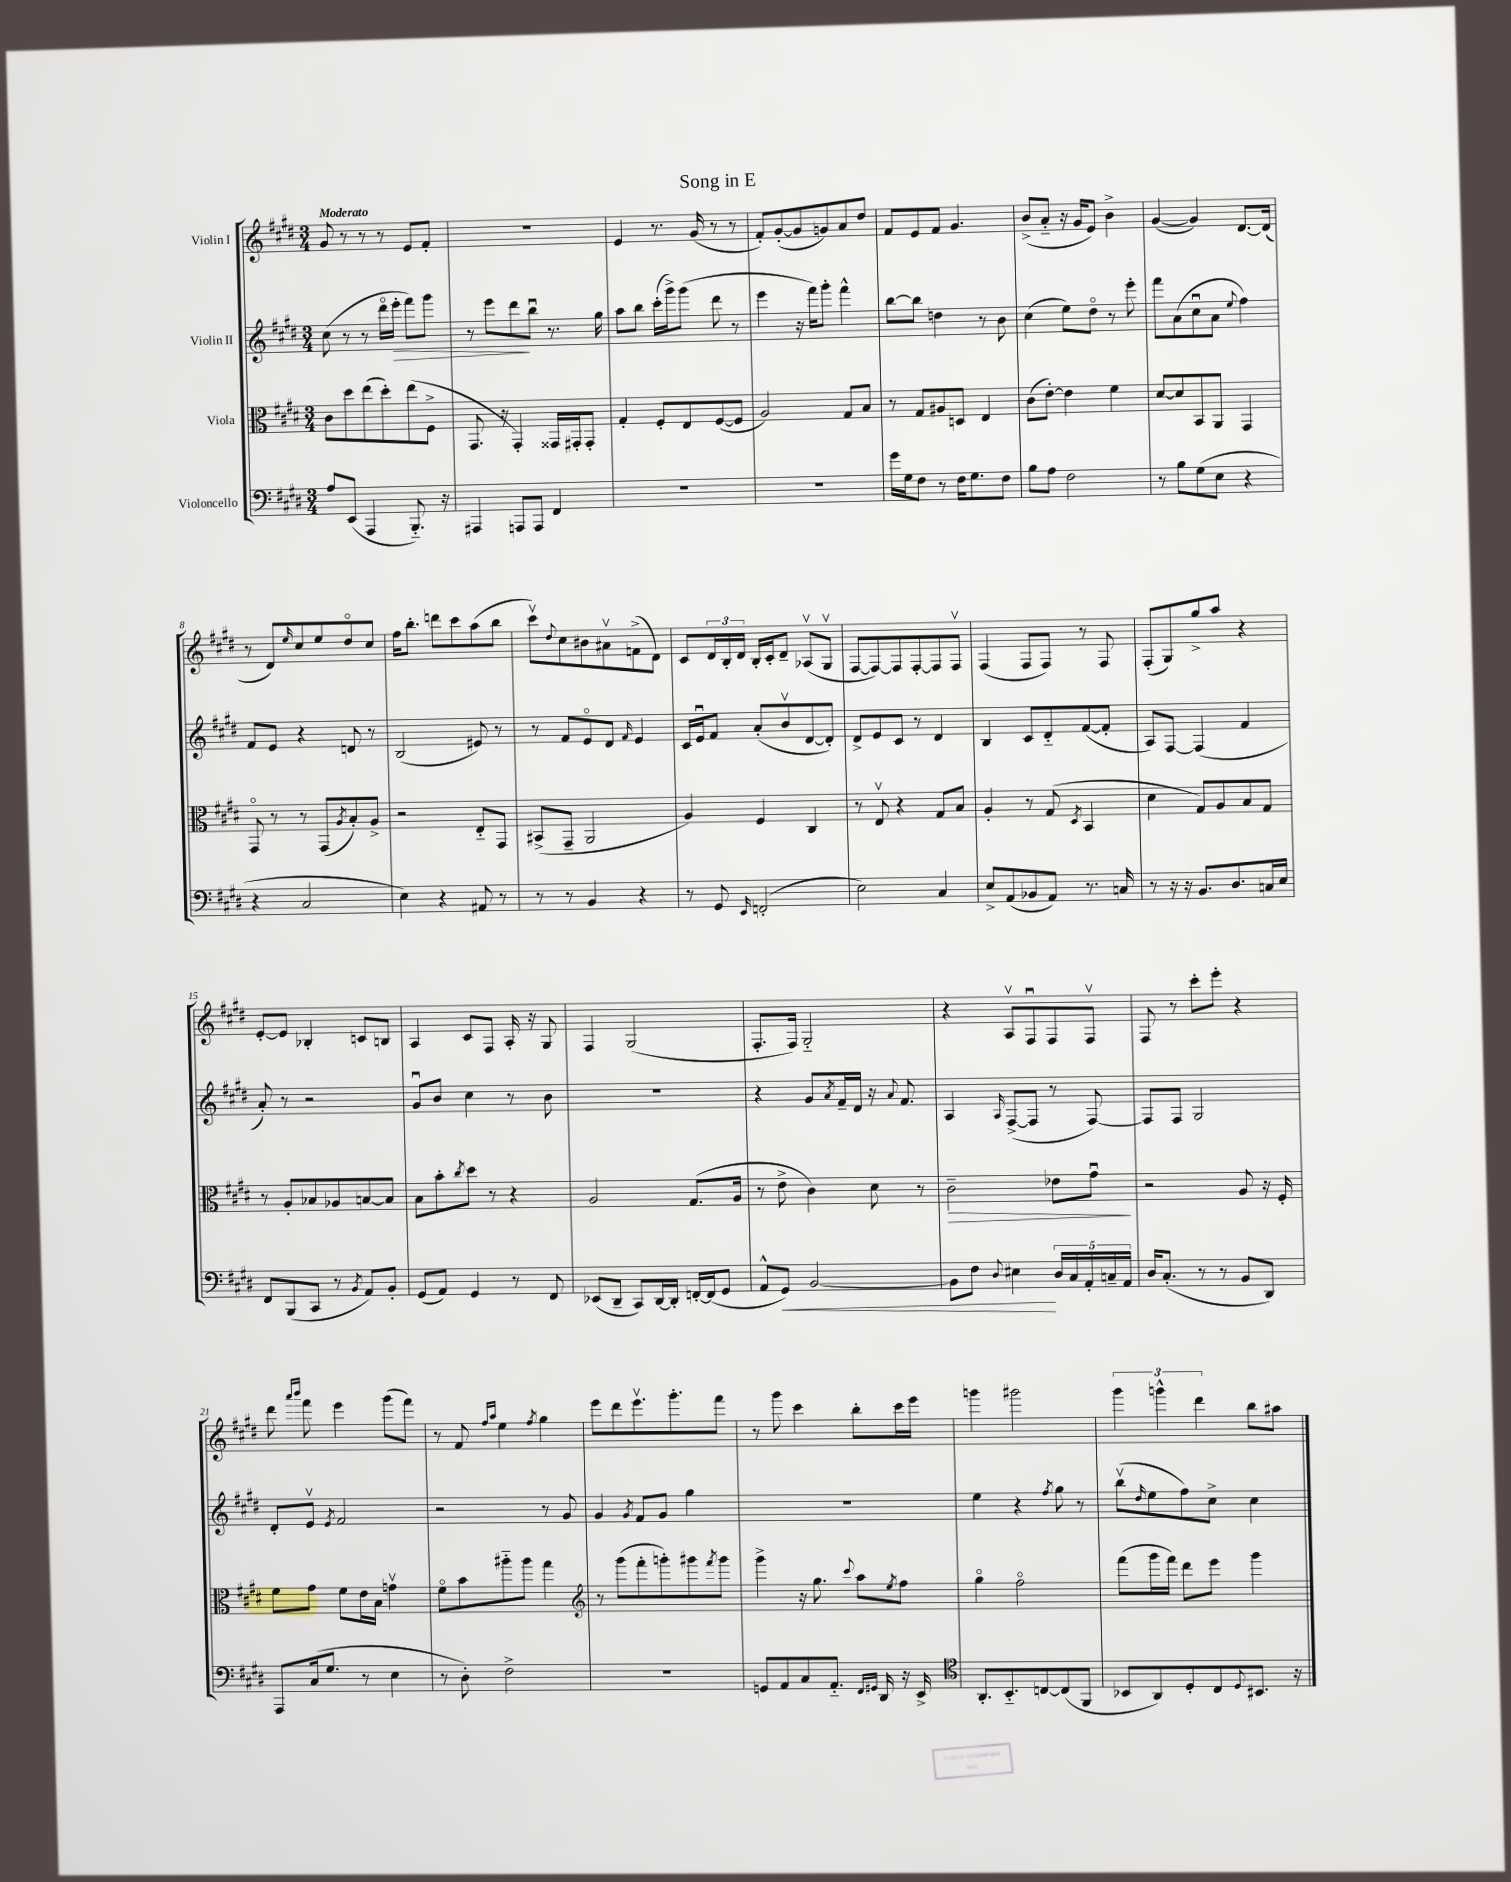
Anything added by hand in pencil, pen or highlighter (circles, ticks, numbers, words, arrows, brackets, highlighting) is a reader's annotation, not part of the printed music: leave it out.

**kern	**kern	**kern	**kern
*staff4	*staff3	*staff2	*staff1
*clefF4	*clefC3	*clefG2	*clefG2
*k[f#c#g#d#]	*k[f#c#g#d#]	*k[f#c#g#d#]	*k[f#c#g#d#]
*M3/4	*M3/4	*M3/4	*M3/4
8A	8c#	(8cc#	8g#
(8EE	8dd#	8r	8r
4AAA	(8ee	8r	8r
.	8dd#')	16ddd#o	8r
.	.	16eee'	.
8.BBB'~)	(8ee	8fff#)	8e
.	8F#^	8ggg#	8f#'
16r	.	.	.
=	=	=	=
4AAA#	8.GG#	8r	2.r
.	.	8eee	.
.	16r	.	.
8AAA	4GG#')	8ddd#	.
8AAA	.	8bbu	.
4FF#	16GG##	8.r	.
.	16GG#'	.	.
.	8GG#'	.	.
.	.	16gg#	.
=	=	=	=
2.r	4G#'	8aa	4e
.	.	8bb	.
.	8F#'	(16ccc#'	8.r
.	.	16ggg#^)	.
.	8E	(8ggg#	.
.	.	.	(16g#
.	([8F#	8ddd#	8r
.	8F#]	8r	8r
=	=	=	=
2.r	2A)	4eee	8f#')
.	.	.	([8g#'
.	.	16r	8g#]
.	.	16fff#)	.
.	.	8ggg#'	8g)
.	8G#	4fff#^^	8a
.	8B	.	8dd#
=	=	=	=
16g#	8r	[8bb	8f#
16G#	.	.	.
8F#	8G#	8bb]	8e
8r	8A#	4dd	8f#
16F#	8D	.	4.g#
8.G#	.	.	.
.	4E	8r	.
8F#	.	8b	.
=	=	=	=
8B	(8c#	(4cc#	(8b^
8A	[8e')	.	8a'~
2F#	4e]	8ee)	16r
.	.	.	16g#
.	.	8dd#o	8e)
.	4f#	8r	4b^
.	.	8eee'	.
=	=	=	=
8r	[8d#	8fff#	([4g#
8B	8d#]	(8a	.
(8G#	8BB	8cc#u	4g#])
8E	8AA	8a	.
.	.	8qqee	.
4r	4GG#	4ff#)	[8.d#
.	.	.	(16d#]
=	=	=	=
4r	8GG#o	8f#	8r
.	8r	8e	8d#)
.	.	.	16qqee
2C#	8r	4r	8cc#
.	(8GG#	.	8ee
.	8qA	.	.
.	8B')	8d	8dd#o
.	8A^	8r	8cc#
=	=	=	=
4E)	2r	(2B	16ff#
.	.	.	8.bb'
4r	.	.	8ddd
.	.	.	8ccc#
8AA#	8E'~	8e#)	(8aa
8r	8GG#	8r	8bb
=	=	=	=
8r	(8BB#^	8r	8ccc#v)
.	.	.	8qqdd#
8r	8GG#~	8f#	8cc#
4BB	2AA	8eo	8b#
.	.	8d#	8a#v
.	.	16qqf#	.
4r	.	4e	(8f^
.	.	.	8d#)
=	=	=	=
8r	4A)	16c#	8c#
.	.	16eu	.
8GG#	.	8f#	24d#
.	.	.	24B'
.	.	.	24d#
16qqEE	.	.	.
(2FF'	4F#	(8a'	16B'
.	.	.	16c#'
.	.	8bv	8d#~
.	4C#	[8d#	(8A-v
.	.	8d#'])	8G#v
=	=	=	=
2E)	8r	8d#^	[8F#
.	8Ev	8e	8F#_)
.	4r	8c#	8F#]
.	.	8r	[8F#'
4C#	8G#	4d#	8F#]
.	8B	.	8F#v
=	=	=	=
8E^	4A'	4B	(4F#
(8AA	.	.	.
8BB-	8r	8c#	8F#
8AA)	(8G#	8d#'~	8F#)
.	8qD#	.	.
8.r	4BB	([8f#	8r
.	.	8f#']	8F#
16C	.	.	.
=	=	=	=
8r	4d#	8A)	(8F#'
16r	.	[8F#	8G#)
16r	.	.	.
8.BB	8G#)	(4F#]	8gg#^
.	8A	.	8aa
8.D#	.	.	.
.	8B	4f#	4r
16C	8G#	.	.
16E	.	.	.
=	=	=	=
8FF#	8r	8a')	[8e'
(8BBB	8A'	8r	8e]
8CC#	8B-	2r	4B-'
8r	8A-	.	.
8qBB	.	.	.
8AA)	[8B	.	8c
8BB'	8B]	.	8B
=	=	=	=
(8GG#	8B	8g#u	4A
8AA)	8b'	8b	.
.	8qcc#	.	.
4GG#	8dd#	4cc#	8c#
.	8r	.	8F#
8r	4r	8r	16A'
.	.	.	16r
8FF#	.	8b	8G#
=	=	=	=
(8EE-	2A	2.r	4F#
8DD#~	.	.	.
8CC#)	.	.	(2G#
[16DD#	.	.	.
16DD#']	.	.	.
[16FF'	(8.G#	.	.
(16FF]	.	.	.
8GG#	.	.	.
.	16A	.	.
=	=	=	=
8AA^^	8r	4r	8.F#'
8GG#)	8e^	.	.
.	.	.	16F#)
[2BB	4c#)	8g#	2G#'~
.	.	8qa	.
.	.	16f#~	.
.	.	16d#	.
.	8d#	16r	.
.	.	8qqa	.
.	.	8.f#	.
.	8r	.	.
=	=	=	=
8BB]	2c#~	4A	4r
8F#	.	.	.
8qqD#	.	16qqA	.
4E#	.	([8F#^	8Av
.	.	8F#]	8F#u
20D#	8e-	8r	8F#
20C#	.	.	.
20AA'	.	.	.
.	8g#u	[8F#)	8F#v
20C~	.	.	.
20AA	.	.	.
=	=	=	=
16D#	2r	8F#]	8F#
(8.C#'	.	.	.
.	.	8F#	8r
8r	.	2G#	8ccc#'
8r	.	.	8eee'
8BB	8A	.	4r
8DD#)	16r	.	.
.	16F#'	.	.
=	=	=	=
8AAA	8f#	8d#'	8ddd#
.	.	.	16qqaaa
.	.	.	16qqbbb
(16C#	8g#	8ev	8fff#
8.G#	.	.	.
.	.	8qe	.
.	8f#	2f#	4eee
8r	16e	.	.
.	16B	.	.
4E	4gv	.	(8ggg#
.	.	.	8fff#)
=	=	=	=
8r	8f#o	2r	8r
8D#')	8b	.	8f#
.	.	.	16qqff#
.	.	.	16qqaa
2F#^	8aa#'~	.	4ee
.	8aa#	.	.
.	.	.	8qff#
.	4gg#	8r	4gg#
.	.	8g#	.
=	=	=	=
*	*clefG2	*	*
2.r	8r	4g#	8eee
.	(8ggg#	.	8ddd#
.	.	8qg#	.
.	8fff#'	8f#	8.eeev
.	8ggg')	8g#	.
.	.	.	8.ggg#'
.	8ggg#	4gg#	.
.	8qfff#	.	.
.	8ggg#	.	8fff#
=	=	=	=
8GG	4ggg#^	2.r	8r
8AA	.	.	8ggg#
8C#	16r	.	4ccc#
.	8.gg#	.	.
8.AA'~	.	.	.
.	8qqccc#	.	.
.	8aa	.	8bb'
16qqFF#	.	.	.
16qqGG#	.	.	.
16DD#	.	.	.
.	8qee	.	.
16r	8ff#	.	16ccc#
16EE^	.	.	16eee
=	=	=	=
*clefC4	*	*	*
8.AA'	4gg#o	4ee	4ggg
8.BB'~	.	.	.
.	2ff#o	4r	2ggg#
[8C	.	.	.
.	.	8qff#	.
(8C]	.	8gg#	.
8FF#	.	8r	.
=	=	=	=
8BB-	(8fff#	(8bbv	6ggg#
.	.	16qqdd#	.
8AA)	16ggg#	8ee	.
.	.	.	6ggg^^
.	16fff#)	.	.
8D#'	8ddd#	8ff#)	.
.	.	.	6ddd#
8C#	8eee	8cc#^	.
8qqD#	.	.	.
8.BB#	4ggg#	4cc#	8bb
.	.	.	8aa#
16r	.	.	.
==	==	==	==
*-	*-	*-	*-
